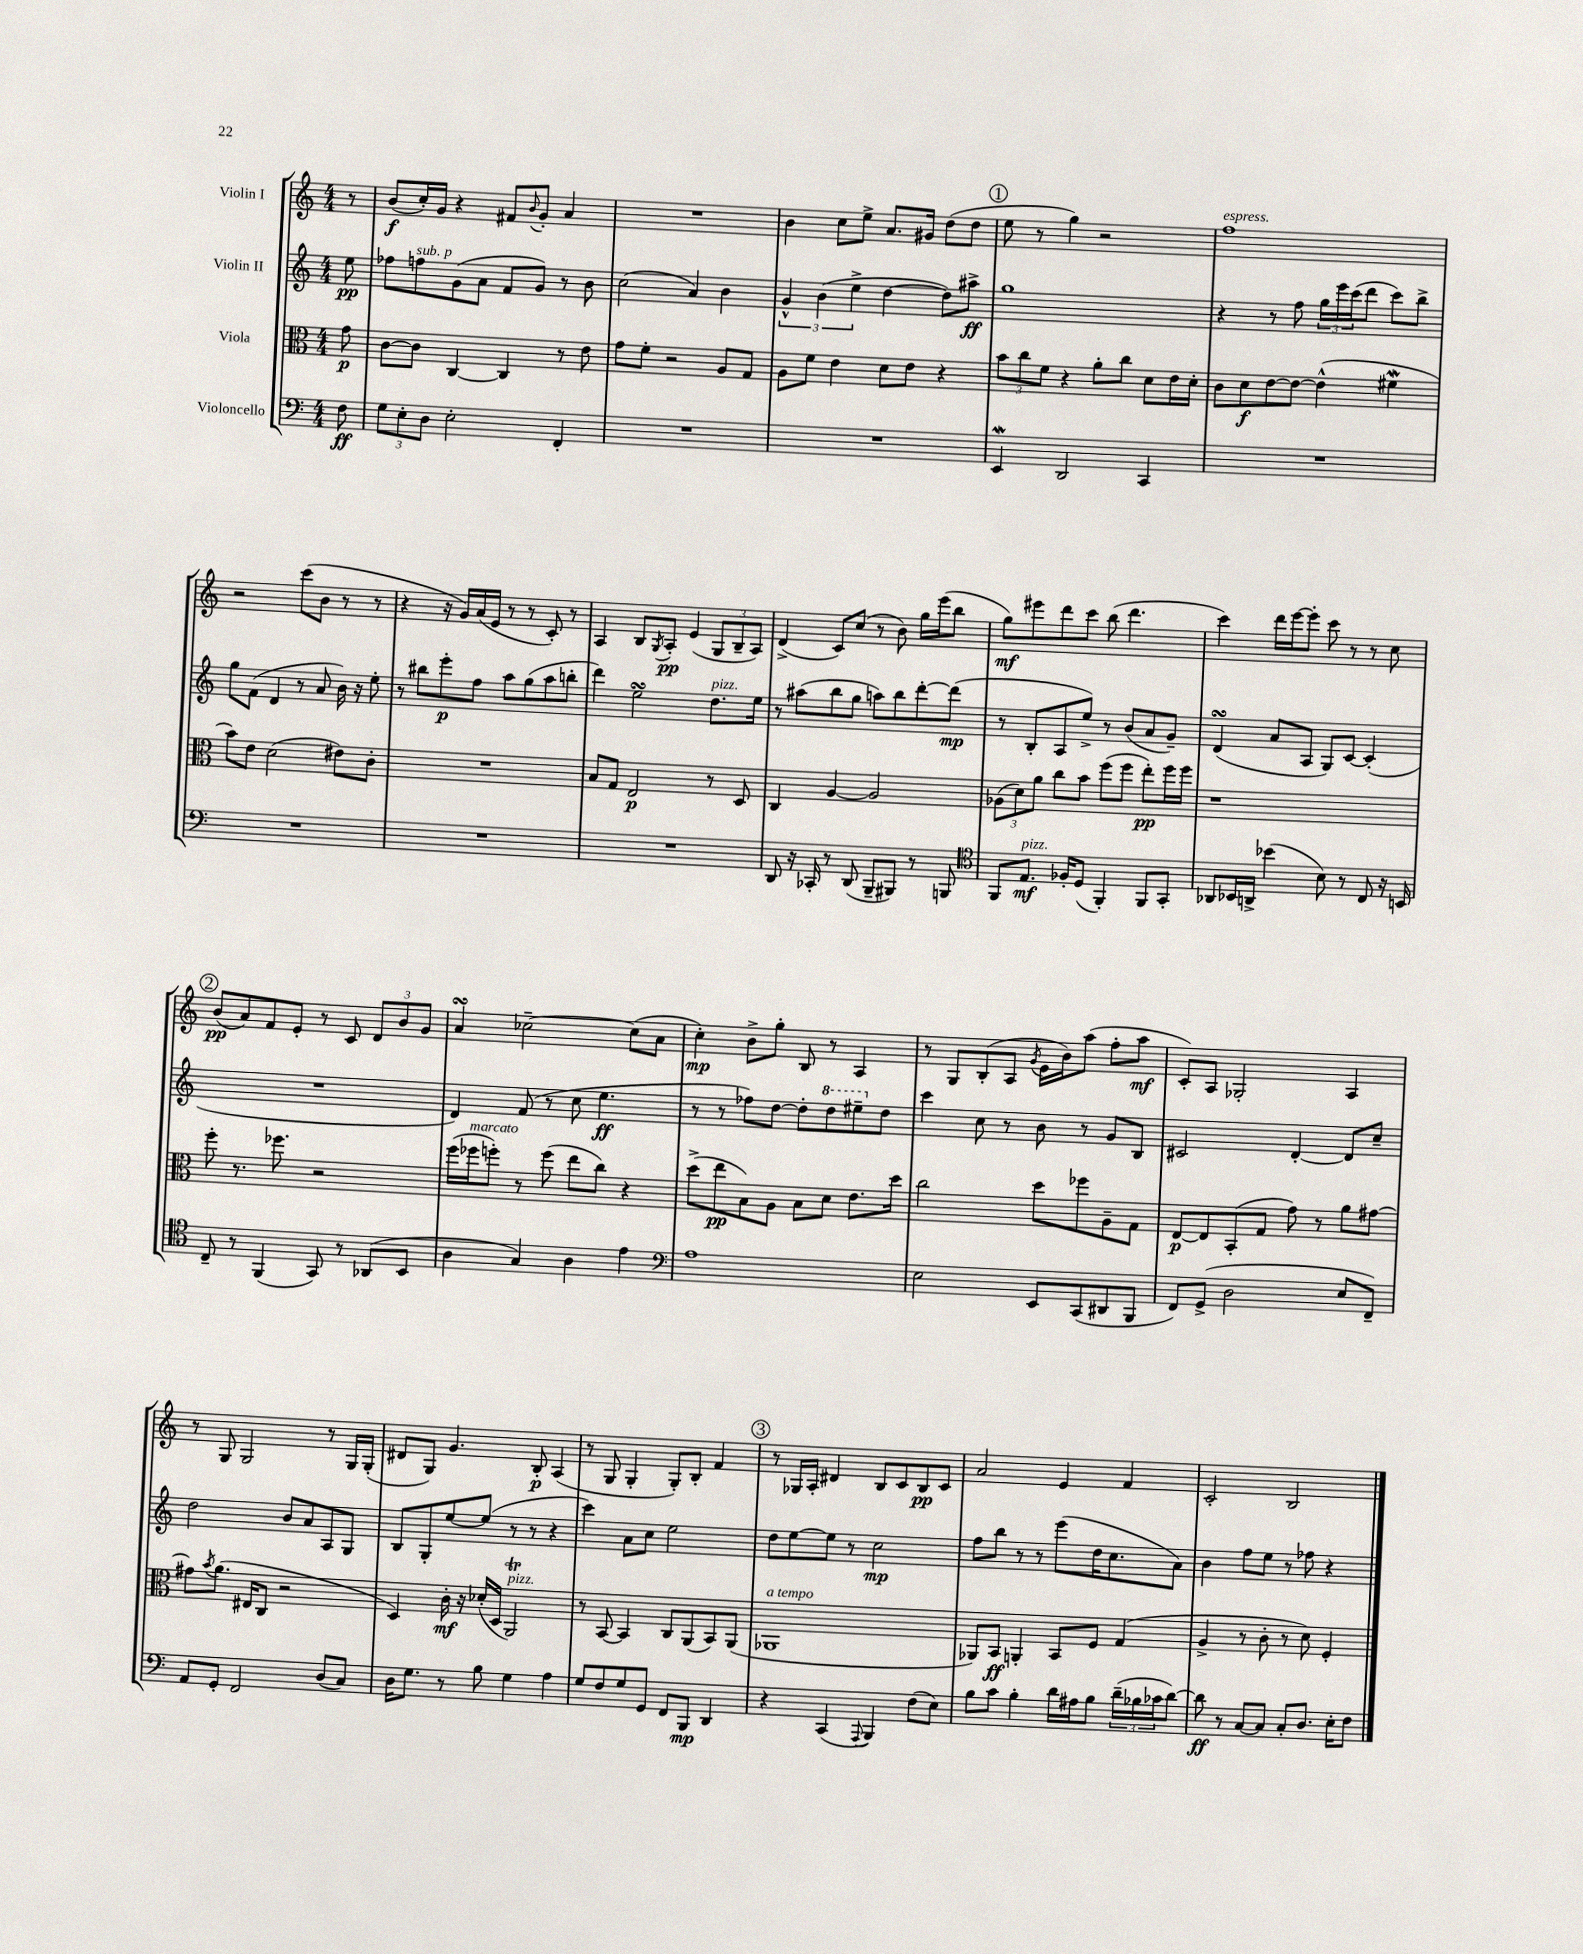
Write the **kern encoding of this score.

**kern	**dynam	**kern	**dynam	**kern	**dynam	**kern	**dynam
*part4	*part4	*part3	*part3	*part2	*part2	*part1	*part1
*staff4	*staff4	*staff3	*staff3	*staff2	*staff2	*staff1	*staff1
*I"Violoncello	*	*I"Viola	*	*I"Violin II	*	*I"Violin I	*
*clefF4	*	*clefC3	*	*clefG2	*	*clefG2	*
*k[]	*	*k[]	*	*k[]	*	*k[]	*
*M4/4	*	*M4/4	*	*M4/4	*	*M4/4	*
=	=	=	=	=	=	=	=
8F\	ff	8g\	p	8ee\	pp	8r	.
=1	=1	=1	=1	=1	=1	=1	=1
12G\L	.	[8c\L	.	8ff-X\L	.	(8b/L	f
12E'\	.	.	.	.	.	.	.
!	!	!	!	!LO:TX:a:i:t=sub. p	!	!	!
.	.	8c\J]	.	8ffn\	.	16cc'/L)	.
12D\J	.	.	.	.	.	.	.
.	.	.	.	.	.	16g/JJ	.
2E'\	.	[4C/	.	(8g\	.	4r	.
.	.	.	.	8a\J	.	.	.
.	.	4C/]	.	8f/L	.	8f#X/L	.
.	.	.	.	.	.	8qqb/	.
.	.	.	.	8g/J)	.	8g'/J	.
4FF'/	.	8r	.	8r	.	4a/	.
.	.	8e\	.	8b\	.	.	.
=2	=2	=2	=2	=2	=2	=2	=2
1r	.	8g\L	.	(2cc\	.	1r	.
.	.	8f'\J	.	.	.	.	.
.	.	2r	.	.	.	.	.
.	.	.	.	4a/)	.	.	.
.	.	8A/L	.	4b\	.	.	.
.	.	8G/J	.	.	.	.	.
=3	=3	=3	=3	=3	=3	=3	=3
1r	.	8A\L	.	6g^^/	.	4b\	.
.	.	8f\J	.	.	.	.	.
.	.	.	.	(6b\	.	.	.
.	.	4e\	.	.	.	8cc\L	.
.	.	.	.	6ee^\	.	.	.
.	.	.	.	.	.	8ee^\J	.
.	.	8d\L	.	[4dd\	.	8.a/L	.
.	.	8e\J	.	.	.	.	.
.	.	.	.	.	.	16g#X/Jk	.
.	.	4r	.	8dd\L])	.	(8dd\L	.
.	.	.	.	8aa#X^\J	ff	8dd\J	.
!!LO:REH:place=s1:t=1
=4	=4	=4	=4	=4	=4	=4	=4
4EEW/	.	12b\L	.	1gg	.	8ee\	.
.	.	12cc\	.	.	.	.	.
.	.	.	.	.	.	8r	.
.	.	12f\J	.	.	.	.	.
2DD/	.	4r	.	.	.	4gg\)	.
.	.	8a'\L	.	.	.	2r	.
.	.	8cc\J	.	.	.	.	.
4CC/	.	8d\L	.	.	.	.	.
.	.	16e\L	.	.	.	.	.
.	.	16d'\JJ	.	.	.	.	.
=5	=5	=5	=5	=5	=5	=5	=5
!	!	!	!	!	!	!LO:TX:a:i:t=espress.	!
1r	.	8c\L	.	4r	.	1ff	.
.	.	8d\	f	.	.	.	.
.	.	[8e\	.	8r	.	.	.
.	.	8e\J_	.	8ff\	.	.	.
.	.	(4e^^\]	.	24gg\LL	.	.	.
.	.	.	.	24eee\	.	.	.
.	.	.	.	(24ccc\J	.	.	.
.	.	.	.	8ddd\J	.	.	.
.	.	4f#XW\	.	8ccc\L)	.	.	.
.	.	.	.	8bb^\J	.	.	.
!!LO:LB:g=z
=6	=6	=6	=6	=6	=6	=6	=6
1r	.	8b\L)	.	8gg\L	.	2r	.
.	.	8e\J	.	(8f\J	.	.	.
.	.	(2d\	.	4d/	.	.	.
.	.	.	.	8r	.	(8ccc\L	.
.	.	.	.	8a/	.	8b\J	.
.	.	8e#X\L)	.	16b\)	.	8r	.
.	.	.	.	16r	.	.	.
.	.	8c'\J	.	8ee'\	.	8r	.
=7	=7	=7	=7	=7	=7	=7	=7
1r	.	1r	.	8r	.	4r	.
.	.	.	.	8bb#X\L	.	.	.
.	.	.	.	8eee'\	p	16r	.
.	.	.	.	.	.	16g/LL)	.
.	.	.	.	8ff\J	.	(16a/	.
.	.	.	.	.	.	16e/JJ	.
.	.	.	.	8aa\L	.	8r	.
.	.	.	.	(8gg\	.	8r	.
.	.	.	.	8aa\	.	8c'/)	.
.	.	.	.	8bbn'\J	.	8r	.
=8	=8	=8	=8	=8	=8	=8	=8
1r	.	8B/L	.	4ddd\)	.	4A/	.
.	.	8G/J	.	.	.	.	.
.	.	2E/	p	2eesSsS\	.	8B/L	.
.	.	.	.	.	.	8qG/	.
.	.	.	.	.	.	8A'/J	pp
.	.	.	.	.	.	(4e/	.
!	!	!	!	!LO:TX:a:i:t=pizz.	!	!	!
.	.	8r	.	8.dd\L	.	12G/L	.
.	.	.	.	.	.	12B~/	.
.	.	8D/	.	.	.	.	.
.	.	.	.	.	.	12A/J)	.
.	.	.	.	16ee\Jk	.	.	.
=9	=9	=9	=9	=9	=9	=9	=9
8DD/	.	4C/	.	8r	.	(4d^/	.
16r	.	.	.	(8aa#X\L	.	.	.
16CC-X'/	.	.	.	.	.	.	.
8r	.	[4A/	.	8bb\	.	8c/L)	.
(8DD/	.	.	.	8gg\J	.	(8cc/J	.
8BBB~/L	.	2A/]	.	8aan\L)	.	8r	.
8BBB#X/J)	.	.	.	8bb\	.	8b\)	.
8r	.	.	.	[8ddd'\	.	16gg\LL	.
.	.	.	.	.	.	(16eee\J	.
8BBBn/	.	.	.	(8ddd\J]	mp	8bb\J	.
=10	=10	=10	=10	=10	=10	=10	=10
*clefC4	*	*	*	*	*	*	*
8FF/L	.	(12A-X\L	.	8r	.	8gg\L)	mf
.	.	12d\)	.	.	.	.	.
!LO:TX:a:i:t=pizz.	!	!	!	!	!	!	!
8.E/J	mf	.	.	8B'/L	.	8eee#X\	.
.	.	12a\J	.	.	.	.	.
.	.	8cc\L	.	8A/	.	8ddd\	.
16F-X'/KL	.	.	.	.	.	.	.
(8D/J	.	8b\J	.	8ee^/J)	.	8ccc\J	.
4FF'/)	.	(8ff\L	.	8r	.	(8bb\	.
.	.	8ff\J	.	(8b/L	.	4.ddd\	.
8FF/L	.	8ee'\L)	pp	8a/	.	.	.
8GG'/J	.	16ff\L	.	8g~/J)	.	.	.
.	.	16ff\JJ	.	.	.	.	.
=11	=11	=11	=11	=11	=11	=11	=11
8AA-X/L	.	1r	.	(4dsSSS/	.	4ccc\)	.
16BB-X/L	.	.	.	.	.	.	.
16AAn^/JJ	.	.	.	.	.	.	.
(4b-X\	.	.	.	8a/L	.	16ddd\LL	.
.	.	.	.	.	.	[16eee\J	.
.	.	.	.	8A/J	.	8eee'\J]	.
8B\)	.	.	.	8G/L)	.	8ccc\	.
8r	.	.	.	[8c/J	.	8r	.
8C/	.	.	.	(4c'/]	.	8r	.
16r	.	.	.	.	.	8cc\	.
16BBn/	.	.	.	.	.	.	.
!!LO:LB:g=z
!!LO:REH:place=s1:t=2
=12	=12	=12	=12	=12	=12	=12	=12
8C~/	.	8ff'\	.	1r	.	(8b/L	pp
8r	.	8.r	.	.	.	8a/)	.
(4FF/	.	.	.	.	.	8f/	.
.	.	8.ff-X\	.	.	.	.	.
.	.	.	.	.	.	8e'/J	.
8GG/)	.	2r	.	.	.	8r	.
8r	.	.	.	.	.	8c/	.
(8AA-X/L	.	.	.	.	.	12d/L	.
.	.	.	.	.	.	12b/	.
8BB/J	.	.	.	.	.	.	.
.	.	.	.	.	.	12g/J	.
=13	=13	=13	=13	=13	=13	=13	=13
4A\	.	(16ff\LL	.	4d/)	.	4asSSS/	.
!	!	!LO:TX:a:i:t=marcato	!	!	!	!	!
.	.	16ff-X\J	.	.	.	.	.
.	.	8ffn'\J)	.	.	.	.	.
4G/)	.	8r	.	(8f/	.	[2cc-X~\	.
.	.	(8ff\	.	8r	.	.	.
4A\	.	8ee\L	.	8cc\	.	.	.
.	.	8cc\J)	.	4.ee\	ff	.	.
4e\	.	4r	.	.	.	(8cc-\L]	.
.	.	.	.	.	.	8a\J	.
=14	=14	=14	=14	=14	=14	=14	=14
*clefF4	*	*	*	*	*	*	*
1A	.	(8dd^\L	.	8r	.	4cc'\)	mp
.	.	8ee\	pp	8r	.	.	.
.	.	8B\)	.	8ff-X\L)	.	8b^\L	.
.	.	8A\J	.	[8dd\J	.	8gg'\J	.
.	.	8B\L	.	8dd'\L]	.	8B/	.
*	*	*	*	*8va	*	*	*
.	.	8d\J	.	8ddd\	.	8r	.
.	.	8.e\L	.	8eee#X~\	.	4A/	.
*	*	*	*	*X8va	*	*	*
.	.	.	.	8dd\J	.	.	.
.	.	16dd\Jk	.	.	.	.	.
=15	=15	=15	=15	=15	=15	=15	=15
2E\	.	2cc\	.	4ccc\	.	8r	.
.	.	.	.	.	.	8G/L	.
.	.	.	.	8cc\	.	(8B'/	.
.	.	.	.	8r	.	8A/J	.
.	.	.	.	.	.	8qg/	.
8EE/L	.	8dd\L	.	8b\	.	16e\LL	.
.	.	.	.	.	.	16b\J)	.
(8CC/	.	8ff-X\	.	8r	.	(8aa\J	.
8DD#X/	.	8A~\	.	8g/L	.	8ff'\L	.
8BBB/J	.	8G\J	.	8B/J	.	8aa\J	mf
=16	=16	=16	=16	=16	=16	=16	=16
8FF/L)	.	[8E/L	p	2c#X/	.	8c'/L)	.
(8GG^/J	.	8E/]	.	.	.	8A/J	.
2D\	.	(8BB'/	.	.	.	2G-X'/	.
.	.	8G/J	.	.	.	.	.
.	.	8g\)	.	[4d'/	.	.	.
.	.	8r	.	.	.	.	.
8E/L	.	8a\L	.	8d/L]	.	4A/	.
8FF~/J)	.	[8g#X\J	.	8cc~/J	.	.	.
!!LO:LB:g=z
=17	=17	=17	=17	=17	=17	=17	=17
8AA/L	.	8g#X\L]	.	2dd\	.	8r	.
.	.	8qb/	.	.	.	.	.
8GG'/J	.	(8.a\J	.	.	.	8G/	.
2FF/	.	.	.	.	.	2G/	.
.	.	16E#X/KL	.	.	.	.	.
.	.	8C/J	.	.	.	.	.
.	.	2r	.	8b/L	.	.	.
.	.	.	.	8a/	.	.	.
(8D/L	.	.	.	8A/	.	8r	.
8C/J)	.	.	.	8G/J	.	16G/LL	.
.	.	.	.	.	.	(16G'/JJ	.
=18	=18	=18	=18	=18	=18	=18	=18
16D\KL	.	4D/)	.	8B/L	.	8d#X/L	.
8.G\J	.	.	.	.	.	.	.
.	.	.	.	8G'/	.	8G/J)	.
8r	.	16c'\	mf	[8ee/	.	4.g/	.
.	.	16r	.	.	.	.	.
8B\	.	(16d-X'/LL	.	(8ee/J]	.	.	.
.	.	16D/JJ	.	.	.	.	.
!	!	!LO:TX:a:i:t=pizz.	!	!	!	!	!
4G\	.	2AAT/)	.	8r	.	.	.
.	.	.	.	8r	.	8B'/	p
4A\	.	.	.	4r	.	(4A/	.
=19	=19	=19	=19	=19	=19	=19	=19
8G/L	.	8r	.	4ccc\)	.	8r	.
8F/	.	[8BB/	.	.	.	8G/	.
8G/	.	4BB/]	.	8a\L	.	4G'/	.
8GG/J	.	.	.	8cc\J	.	.	.
8FF/L	.	8C/L	.	2ee\	.	8G'/L)	.
8BBB/J	mp	(8AA/	.	.	.	8B'/J	.
4DD/	.	8BB/)	.	.	.	4f/	.
.	.	(8AA/J	.	.	.	.	.
!!LO:REH:place=s1:t=3
=20	=20	=20	=20	=20	=20	=20	=20
!	!	!LO:TX:a:i:t=a tempo	!	!	!	!	!
4r	.	1AA-X	.	8dd\L	.	8r	.
.	.	.	.	[8ee\	.	16G-X/LL	.
.	.	.	.	.	.	16A'/JJ	.
(4CC/	.	.	.	8ee\J]	.	4d#X/	.
.	.	.	.	8r	.	.	.
8qqAAA/	.	.	.	.	.	.	.
4BBB/)	.	.	.	2cc\	mp	8B/L	.
.	.	.	.	.	.	8c/	.
(8F\L	.	.	.	.	.	8B/	pp
8E\J)	.	.	.	.	.	8c/J	.
=21	=21	=21	=21	=21	=21	=21	=21
8B\L	.	8AA-X/L)	.	8ff\L	.	2a/	.
8c\J	.	8BB/J	ff	8bb\J	.	.	.
4B'\	.	4AAn'/	.	8r	.	.	.
.	.	.	.	8r	.	.	.
16d\LL	.	8BB/L	.	(8eee\L	.	4e/	.
16A#X\J	.	.	.	.	.	.	.
8B\J	.	8F/J	.	16dd\K	.	.	.
.	.	.	.	8.cc\	.	.	.
(24d~\LL	.	(4G/	.	.	.	4f/	.
24B-X\	.	.	.	.	.	.	.
24c-X\J	.	.	.	.	.	.	.
[8d\J)	.	.	.	8a\J)	.	.	.
=22	=22	=22	=22	=22	=22	=22	=22
8d\]	ff	4A^/	.	4b\	.	2c'/	.
8r	.	.	.	.	.	.	.
[8C/L	.	8r	.	8ff\L	.	.	.
8C/J]	.	8c'\	.	8ee\J	.	.	.
8C'/L	.	8r	.	8r	.	2B/	.
8.D/J	.	8d\)	.	8ff-X\	.	.	.
.	.	4F'/	.	4r	.	.	.
16E'\KL	.	.	.	.	.	.	.
8F\J	.	.	.	.	.	.	.
==	==	==	==	==	==	==	==
*-	*-	*-	*-	*-	*-	*-	*-
